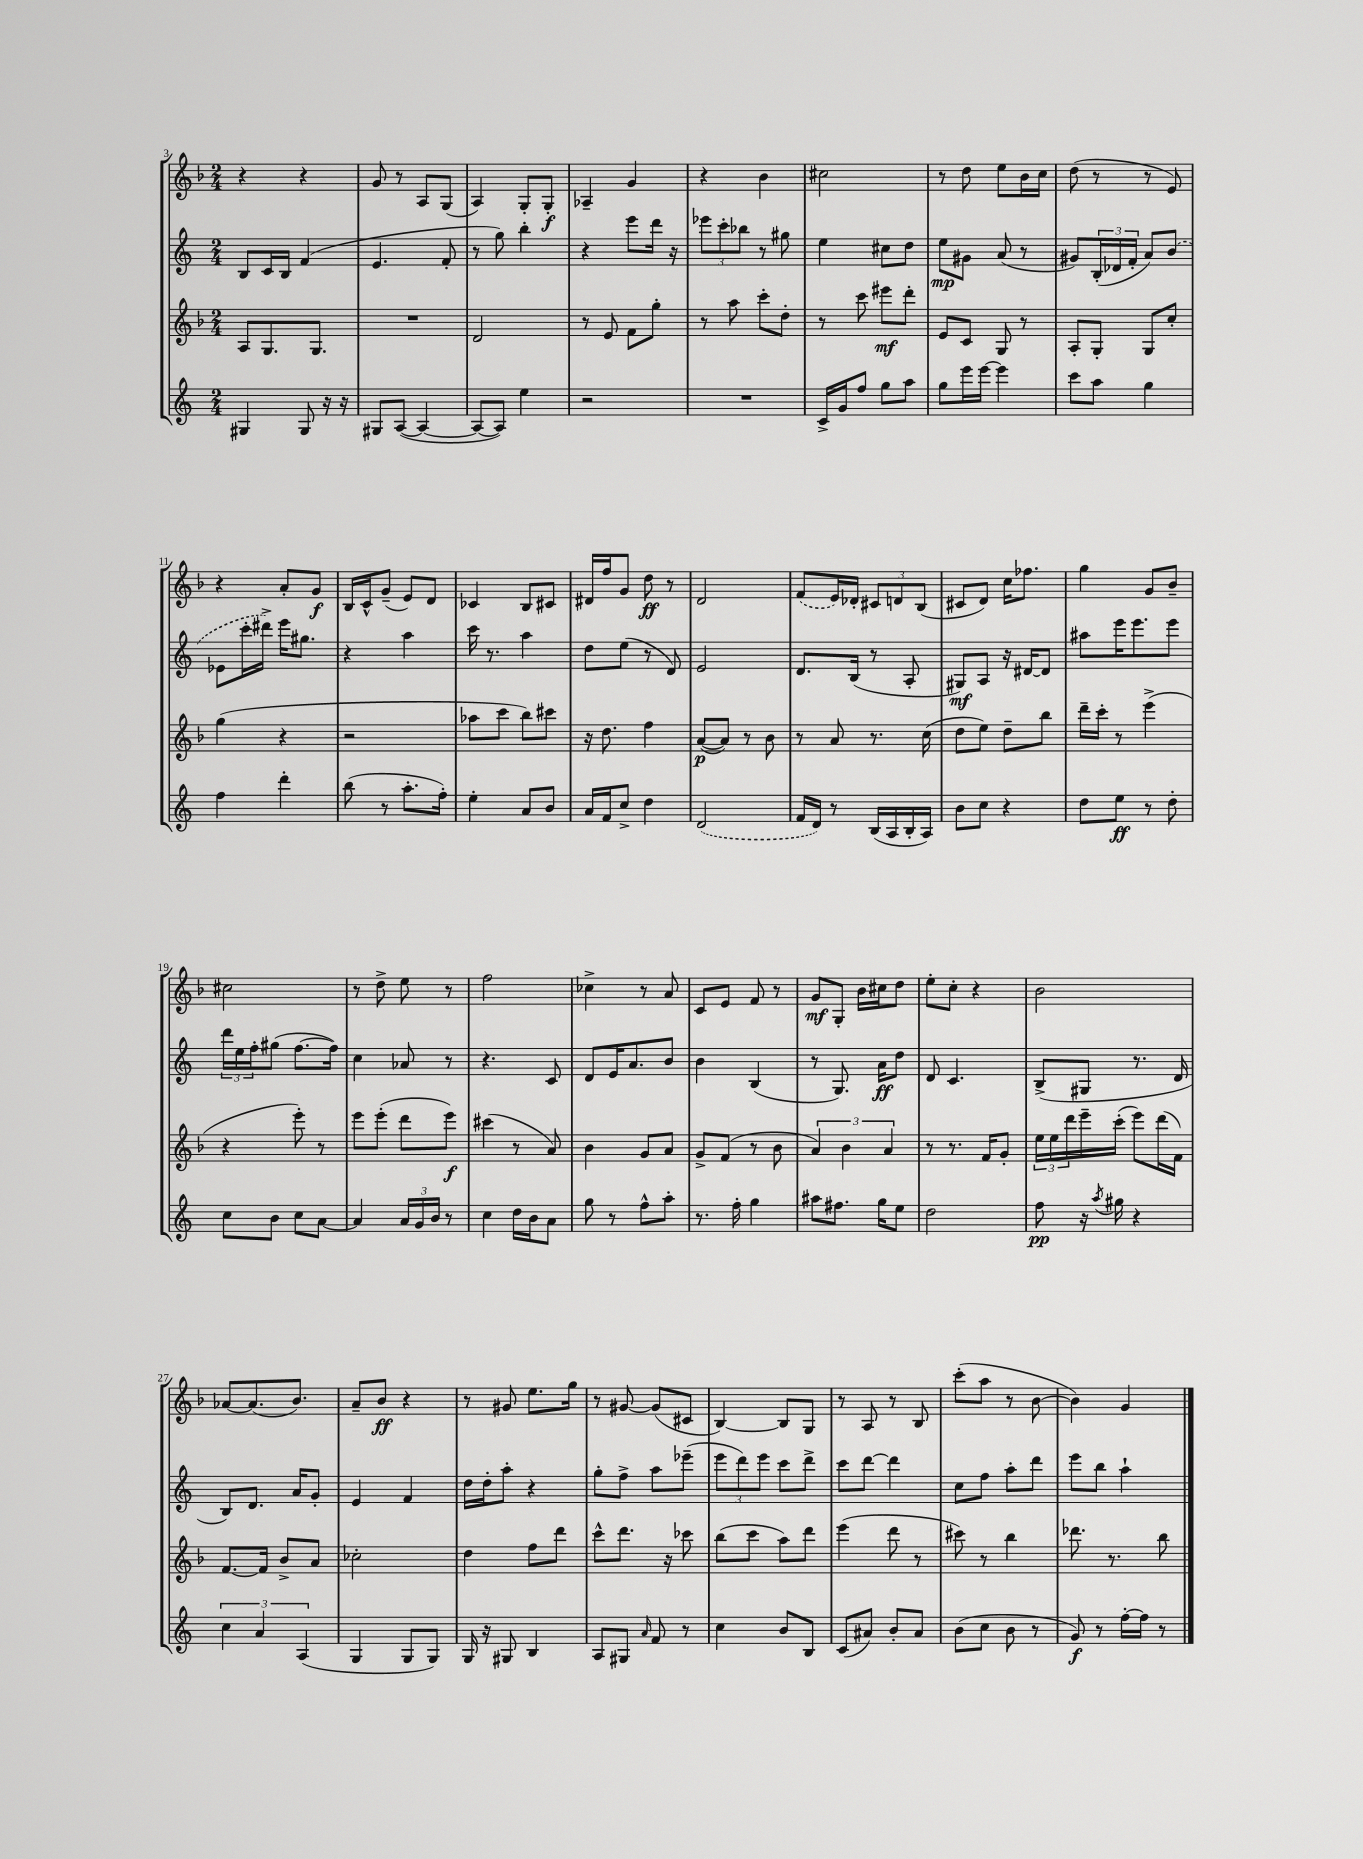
<<
\new StaffGroup <<
\new Staff = "s0" {
    \clef treble \key f \major \numericTimeSignature \time 2/4
    r4 r4 |
    g'8 r8 a8 g8( |
    a4) g8-. g8-.\f |
    aes4-- g'4 |
    r4 bes'4 |
    cis''2 |
    r8 d''8 e''8 bes'16 c''16 |
    d''8( r8 r8 e'8) |
    r4 a'8-. g'8\f |
    bes16 c'16-^ g'8--( e'8) d'8 |
    ces'4 bes8 cis'8 |
    dis'16 f''16 g'8 d''8\ff r8 |
    d'2 |
    \once \slurDashed f'8( e'16) des'16-. \tuplet 3/2 { cis'8 d'8 bes8( } |
    cis'8 d'8) c''16 fes''8. |
    g''4 g'8 bes'8-- |
    cis''2 |
    r8 d''8-> e''8 r8 |
    f''2 |
    ces''4-> r8 a'8 |
    c'8 e'8 f'8 r8 |
    g'8\mf g8-. bes'16 cis''16 d''8 |
    e''8-. c''8-. r4 |
    bes'2 |
    aes'8~ aes'8.( bes'8.) |
    a'8-- bes'8\ff r4 |
    r8 gis'8 e''8. g''16 |
    r8 gis'8~ gis'8( cis'8 |
    bes4~) bes8 g8 |
    r8 a8 r8 bes8 |
    c'''8-.( a''8 r8 bes'8~ |
    bes'4) g'4 \bar "|." |
}
\new Staff = "s1" {
    \clef treble \key c \major \numericTimeSignature \time 2/4
    b8 c'16 b16 f'4( |
    e'4. f'8-. |
    r8 g''8) b''4-. |
    r4 e'''8 d'''16 r16 |
    \tuplet 3/2 { ees'''8 c'''8-. bes''8 } r8 gis''8 |
    e''4 cis''8 d''8 |
    e''8\mp gis'8 a'8( r8 |
    gis'8) \tuplet 3/2 { b16-.( des'16 f'16-. } a'8) \once \slurDashed b'8( |
    ees'8 c'''16-. dis'''16->) e'''16 gis''8. |
    r4 a''4 |
    c'''16 r8. a''4 |
    d''8 e''8( r8 d'8) |
    e'2 |
    d'8. b16( r8 a8-. |
    gis8\mf) a8 r16 dis'16~ dis'8 |
    ais''8 e'''16 e'''8. e'''8 |
    \tuplet 3/2 { d'''16 e''16 f''16-. } gis''8( f''8.~ f''16) |
    c''4 aes'8 r8 |
    r4. c'8 |
    d'8 e'16 a'8. b'8 |
    b'4 b4( |
    r8 g8.) a'16\ff d''8 |
    d'8 c'4. |
    b8->( gis8 r8. d'16 |
    b8) d'8. a'16 g'8-. |
    e'4 f'4 |
    d''16 d''16-. a''8-. r4 |
    g''8-. f''8-> a''8 ees'''8--( |
    \tuplet 3/2 { e'''8 d'''8) e'''8 } c'''8 d'''8-> |
    c'''8 d'''8~ d'''4 |
    c''8 f''8 a''8-. d'''8 |
    e'''8 b''8 a''4-! \bar "|." |
}
\new Staff = "s2" {
    \clef treble \key f \major \numericTimeSignature \time 2/4
    a8 g8. g8. |
    R2 |
    d'2 |
    r8 e'8 f'8 g''8-. |
    r8 a''8 c'''8-. d''8-. |
    r8 c'''8 eis'''8\mf d'''8-. |
    e'8 c'8 g8 r8 |
    a8-. g8-. g8 c''8-. |
    g''4( r4 |
    r2 |
    aes''8 c'''8 bes''8) cis'''8 |
    r16 d''8. f''4 |
    a'8~\p( a'8) r8 bes'8 |
    r8 a'8 r8. c''16( |
    d''8 e''8) d''8-- bes''8 |
    d'''16-- c'''16-. r8 e'''4->( |
    r4 e'''8-.) r8 |
    e'''8 e'''8-.( d'''8 e'''8\f) |
    cis'''4( r8 a'8) |
    bes'4 g'8 a'8 |
    g'8-> f'8( r8 bes'8 |
    \tuplet 3/2 { a'4) bes'4 a'4 } |
    r8 r8. f'16 g'8-. |
    \tuplet 3/2 { e''16 e''16 d'''16 } e'''16-- c'''16-.( e'''8) d'''16( f'16) |
    f'8.~ f'16 bes'8-> a'8 |
    ces''2-. |
    d''4 f''8 d'''8 |
    c'''8-^ d'''8. r16 ces'''8 |
    bes''8( c'''8 a''8) d'''8 |
    e'''4( d'''8 r8 |
    cis'''8) r8 bes''4 |
    des'''8. r8. bes''8 \bar "|." |
}
\new Staff = "s3" {
    \clef treble \key c \major \numericTimeSignature \time 2/4
    gis4 gis8 r16 r16 |
    gis8 a8~( a4~ |
    a8~ a8) e''4 |
    r2 |
    R2 |
    c'16-> g'16 f''8 g''8 a''8 |
    g''8 e'''16 e'''16~ e'''4 |
    c'''8 a''8 g''4 |
    f''4 d'''4-. |
    b''8( r8 a''8.-. f''16-.) |
    e''4-. a'8 b'8 |
    a'16 f'16 c''8-> d''4 |
    \once \slurDashed d'2( |
    f'16 d'16) r8 b16( a16 b16-. a16) |
    b'8 c''8 r4 |
    d''8 e''8\ff r8 d''8-. |
    c''8 b'8 c''8 a'8~ |
    a'4 \tuplet 3/2 { a'16 g'16 b'16 } r8 |
    c''4 d''16 b'16 a'8 |
    g''8 r8 f''8-^ a''8-. |
    r8. f''16-. g''4 |
    ais''8 fis''8. g''16 e''8 |
    d''2 |
    f''8\pp r16 \acciaccatura { a''8 } gis''16 r4 |
    \tuplet 3/2 { c''4 a'4 a4( } |
    g4 g8 g8) |
    g16 r16 gis8 b4 |
    a8 gis8 \grace { a'16 } f'8 r8 |
    c''4 b'8 b8 |
    c'8( ais'8) b'8-. ais'8 |
    b'8( c''8 b'8 r8 |
    g'8\f) r8 f''16~-. f''16 r8 \bar "|." |
}
>>
>>
\layout { \context { \Score currentBarNumber = #3 } }
